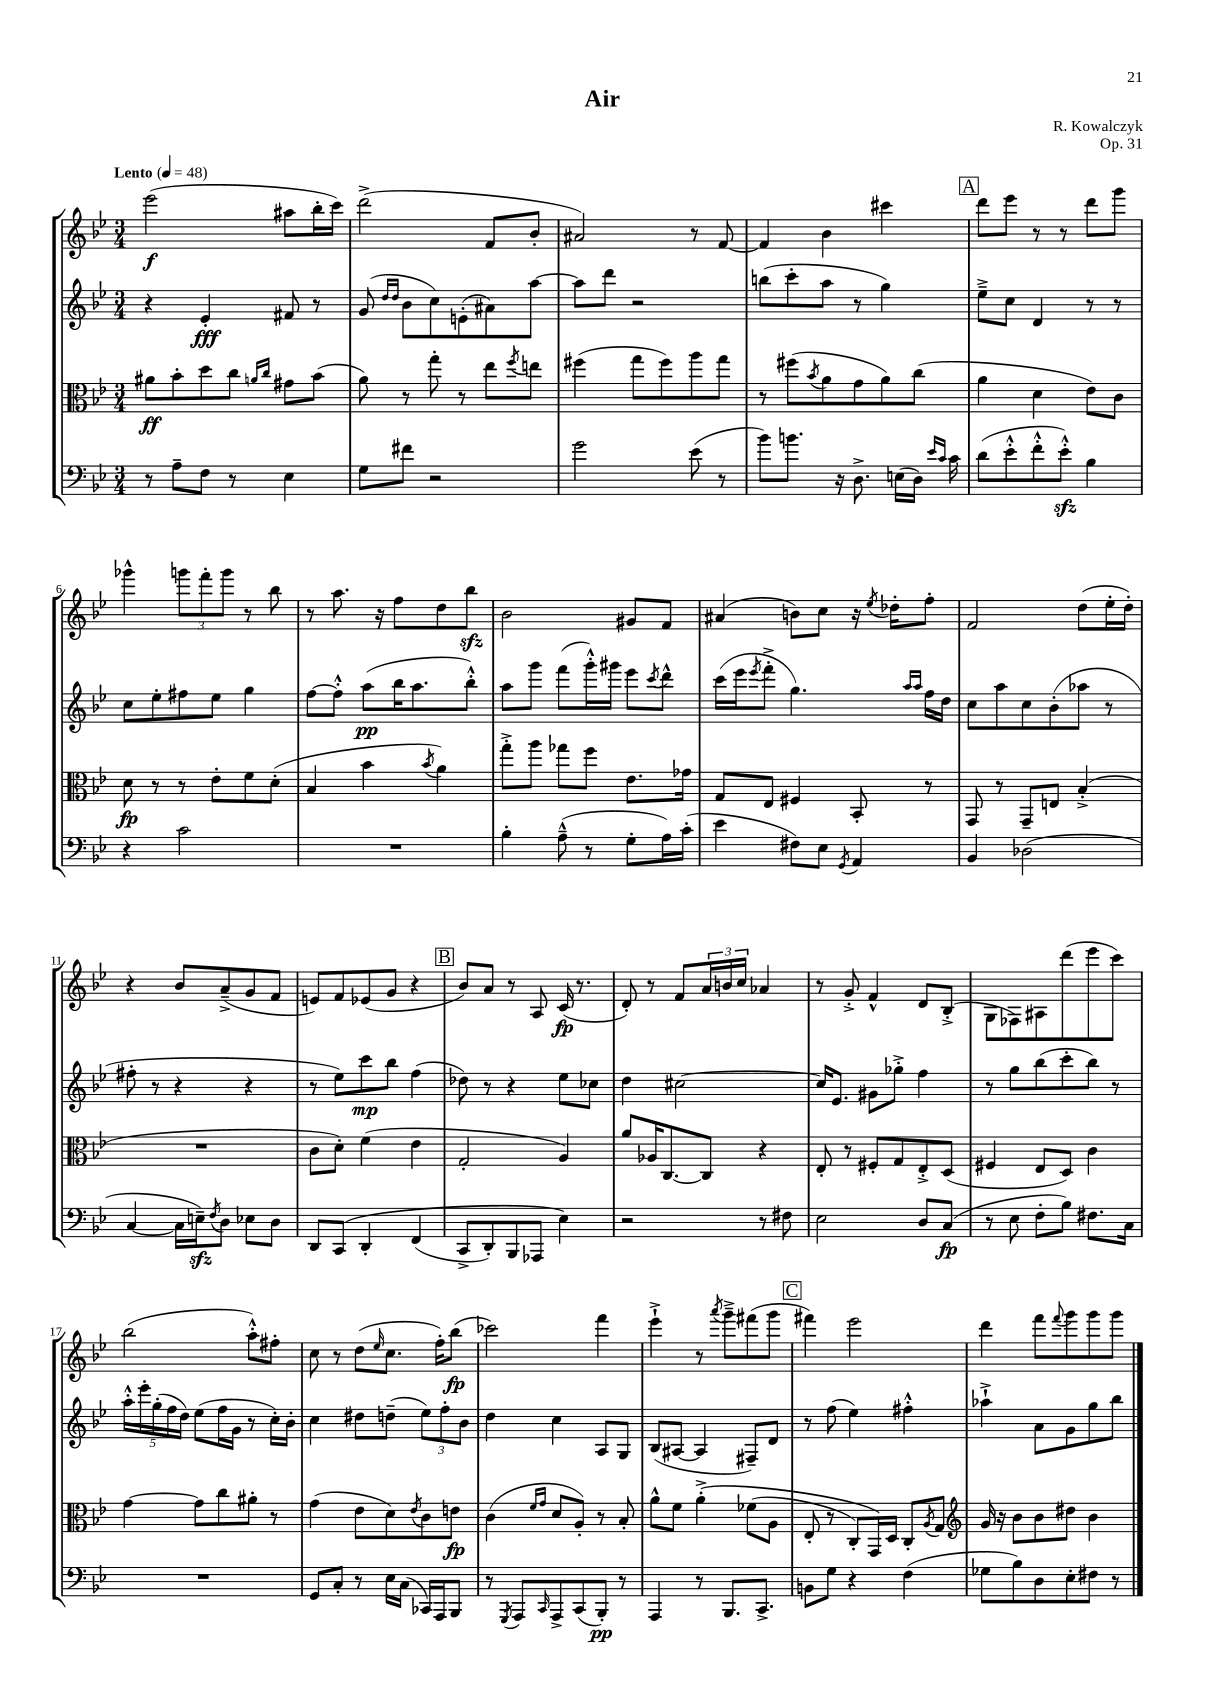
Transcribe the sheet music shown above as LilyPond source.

\header { title = "Air" composer = "R. Kowalczyk" opus = "Op. 31" }
<<
\new StaffGroup <<
\new Staff = "s0" {
    \clef treble \key bes \major \numericTimeSignature \time 3/4 \tempo "Lento" 4 = 48
    ees'''2\f( ais''8 bes''16-. c'''16) |
    d'''2->( f'8 bes'8-. |
    ais'2) r8 f'8~ |
    f'4 bes'4 cis'''4 |
    \mark \markup { \box "A" } d'''8 ees'''8 r8 r8 d'''8 g'''8 |
    ges'''4-^ \tuplet 3/2 { g'''8 f'''8-. g'''8 } r8 bes''8 |
    r8 a''8. r16 f''8 d''8 bes''8\sfz |
    bes'2 gis'8 f'8 |
    ais'4( b'8) c''8 r16 \acciaccatura { ees''8 } des''16-. f''8-. |
    f'2 d''8( ees''16-. d''16-.) |
    r4 bes'8 a'8--->( g'8 f'8 |
    e'8) f'8 ees'8( g'8 r4 |
    \mark \markup { \box "B" } bes'8) a'8 r8 a8 c'16\fp( r8. |
    d'8-.) r8 f'8 \tuplet 3/2 { a'16 b'16 c''16 } aes'4 |
    r8 g'8-.-> f'4-^ d'8 bes8-.->( |
    g8 fes8) ais8 d'''8( ees'''8 c'''8) |
    bes''2( a''8-.-^) fis''8-. |
    c''8 r8 d''8( \grace { ees''16 } c''8. f''16-.) bes''8\fp( |
    ces'''2) f'''4 |
    ees'''4-!-> r8 \acciaccatura { a'''8 } g'''8---> fis'''8( g'''8 |
    \mark \markup { \box "C" } fis'''4) ees'''2 |
    d'''4 f'''8 \appoggiatura { f'''8 } g'''8 g'''8 g'''8 \bar "|." |
}
\new Staff = "s1" {
    \clef treble \key bes \major \numericTimeSignature \time 3/4
    r4 ees'4-.\fff fis'8 r8 |
    g'8( \grace { d''16 d''16 } bes'8 c''8) e'8-.( ais'8) a''8~ |
    a''8 d'''8 r2 |
    b''8( c'''8-. a''8 r8 g''4) |
    \mark \markup { \box "A" } ees''8---> c''8 d'4 r8 r8 |
    c''8 ees''8-. fis''8 ees''8 g''4 |
    f''8~ f''8-.-^ a''8\pp( bes''16 a''8. bes''8-.-^) |
    a''8 g'''8 f'''8( g'''16-.-^) gis'''16 ees'''8 \acciaccatura { c'''8 } d'''8-^ |
    c'''16( ees'''16 \acciaccatura { ees'''8 } f'''8-.-> g''4.) \grace { a''16 a''16 } f''16 d''16 |
    c''8 a''8 c''8 bes'8-.( aes''8 r8 |
    fis''8-. r8 r4 r4 |
    r8 ees''8) c'''8\mp bes''8 f''4( |
    \mark \markup { \box "B" } des''8) r8 r4 ees''8 ces''8 |
    d''4 cis''2~ |
    cis''16 ees'8. gis'8 ges''8-.-> f''4 |
    r8 g''8 bes''8( c'''8-. bes''8) r8 |
    \tuplet 5/4 { a''16-.-^ ees'''16-. g''16-.( f''16 d''16) } ees''8( f''16 g'16 r8 c''16-.) bes'16-. |
    c''4 dis''8 d''8--( \tuplet 3/2 { ees''8) f''8-. bes'8 } |
    d''4 c''4 a8 g8 |
    bes8( ais8~ ais4 fis8--) d'8 |
    \mark \markup { \box "C" } r8 f''8( ees''4) fis''4-.-^ |
    aes''4-!-> a'8 g'8 g''8 bes''8 \bar "|." |
}
\new Staff = "s2" {
    \clef alto \key bes \major \numericTimeSignature \time 3/4
    ais'8\ff bes'8-. d''8 c''8 \grace { a'16 c''16 } gis'8 bes'8( |
    a'8) r8 g''8-. r8 ees''8 \acciaccatura { f''8 } e''8 |
    fis''4( g''8 fis''8) a''8 g''8 |
    r8 fis''8( \acciaccatura { bes'8 } a'8 g'8 a'8) c''8( |
    \mark \markup { \box "A" } a'4 d'4 ees'8) c'8 |
    d'8\fp r8 r8 ees'8-. f'8 d'8-.( |
    bes4 bes'4 \acciaccatura { bes'8 } a'4) |
    g''8-.-> a''8 ges''8 f''8 ees'8. ges'16 |
    g8 ees8 fis4 bes,8-. r8 |
    g,8 r8 g,8-- e8 bes4-.->( |
    R2. |
    c'8 d'8-.) f'4( ees'4 |
    \mark \markup { \box "B" } g2-. a4) |
    a'8 aes16 c8.~ c8 r4 |
    ees8-. r8 fis8-. g8 ees8-.-> d8( |
    fis4 ees8 d8) c'4 |
    g'4~ g'8 c''8 ais'8-. r8 |
    g'4( ees'8 d'8) \acciaccatura { ees'8 } c'8 e'8\fp |
    c'4( \grace { f'16 g'16 } d'8 a8-.) r8 bes8-. |
    a'8-^ f'8 a'4-.->\( fes'8( a8 |
    \mark \markup { \box "C" } ees8-. r8 c8-.) g,16\) d16 c8-. \acciaccatura { a8 } g8 |
    \clef treble g'16 r16 bes'8 bes'8 dis''8 bes'4 \bar "|." |
}
\new Staff = "s3" {
    \clef bass \key bes \major \numericTimeSignature \time 3/4
    r8 a8-- f8 r8 ees4 |
    g8 fis'8 r2 |
    g'2 ees'8( r8 |
    bes'8) b'8. r16 d8.-> e16( d16) \grace { ees'16 c'16 } c'16 |
    \mark \markup { \box "A" } d'8( ees'8-.-^ f'8-.-^ ees'8-.-^\sfz) bes4 |
    r4 c'2 |
    R2. |
    bes4-. a8---^( r8 g8-. a16) c'16-.( |
    ees'4 fis8) ees8 \acciaccatura { g,8 } a,4 |
    bes,4 des2( |
    c4~ c16 e16--\sfz) \acciaccatura { f8 } d8 ees8 d8 |
    d,8 c,8\( d,4-. f,4( |
    \mark \markup { \box "B" } c,8-> d,8-.) bes,,8 aes,,8 ees4\) |
    r2 r8 fis8 |
    ees2 d8 c8\fp( |
    r8 ees8 f8-. bes8) fis8. c16 |
    R2. |
    g,8 c8-. r8 ees16 c16( ces,16) a,,16 bes,,8 |
    r8 \acciaccatura { g,,8 } a,,8 \grace { c,16 } a,,8-> c,8( bes,,8-.\pp) r8 |
    a,,4 r8 bes,,8. c,8.-> |
    \mark \markup { \box "C" } b,8 g8 r4 f4( |
    ges8 bes8) d8 ees8-. fis8 r8 \bar "|." |
}
>>
>>
